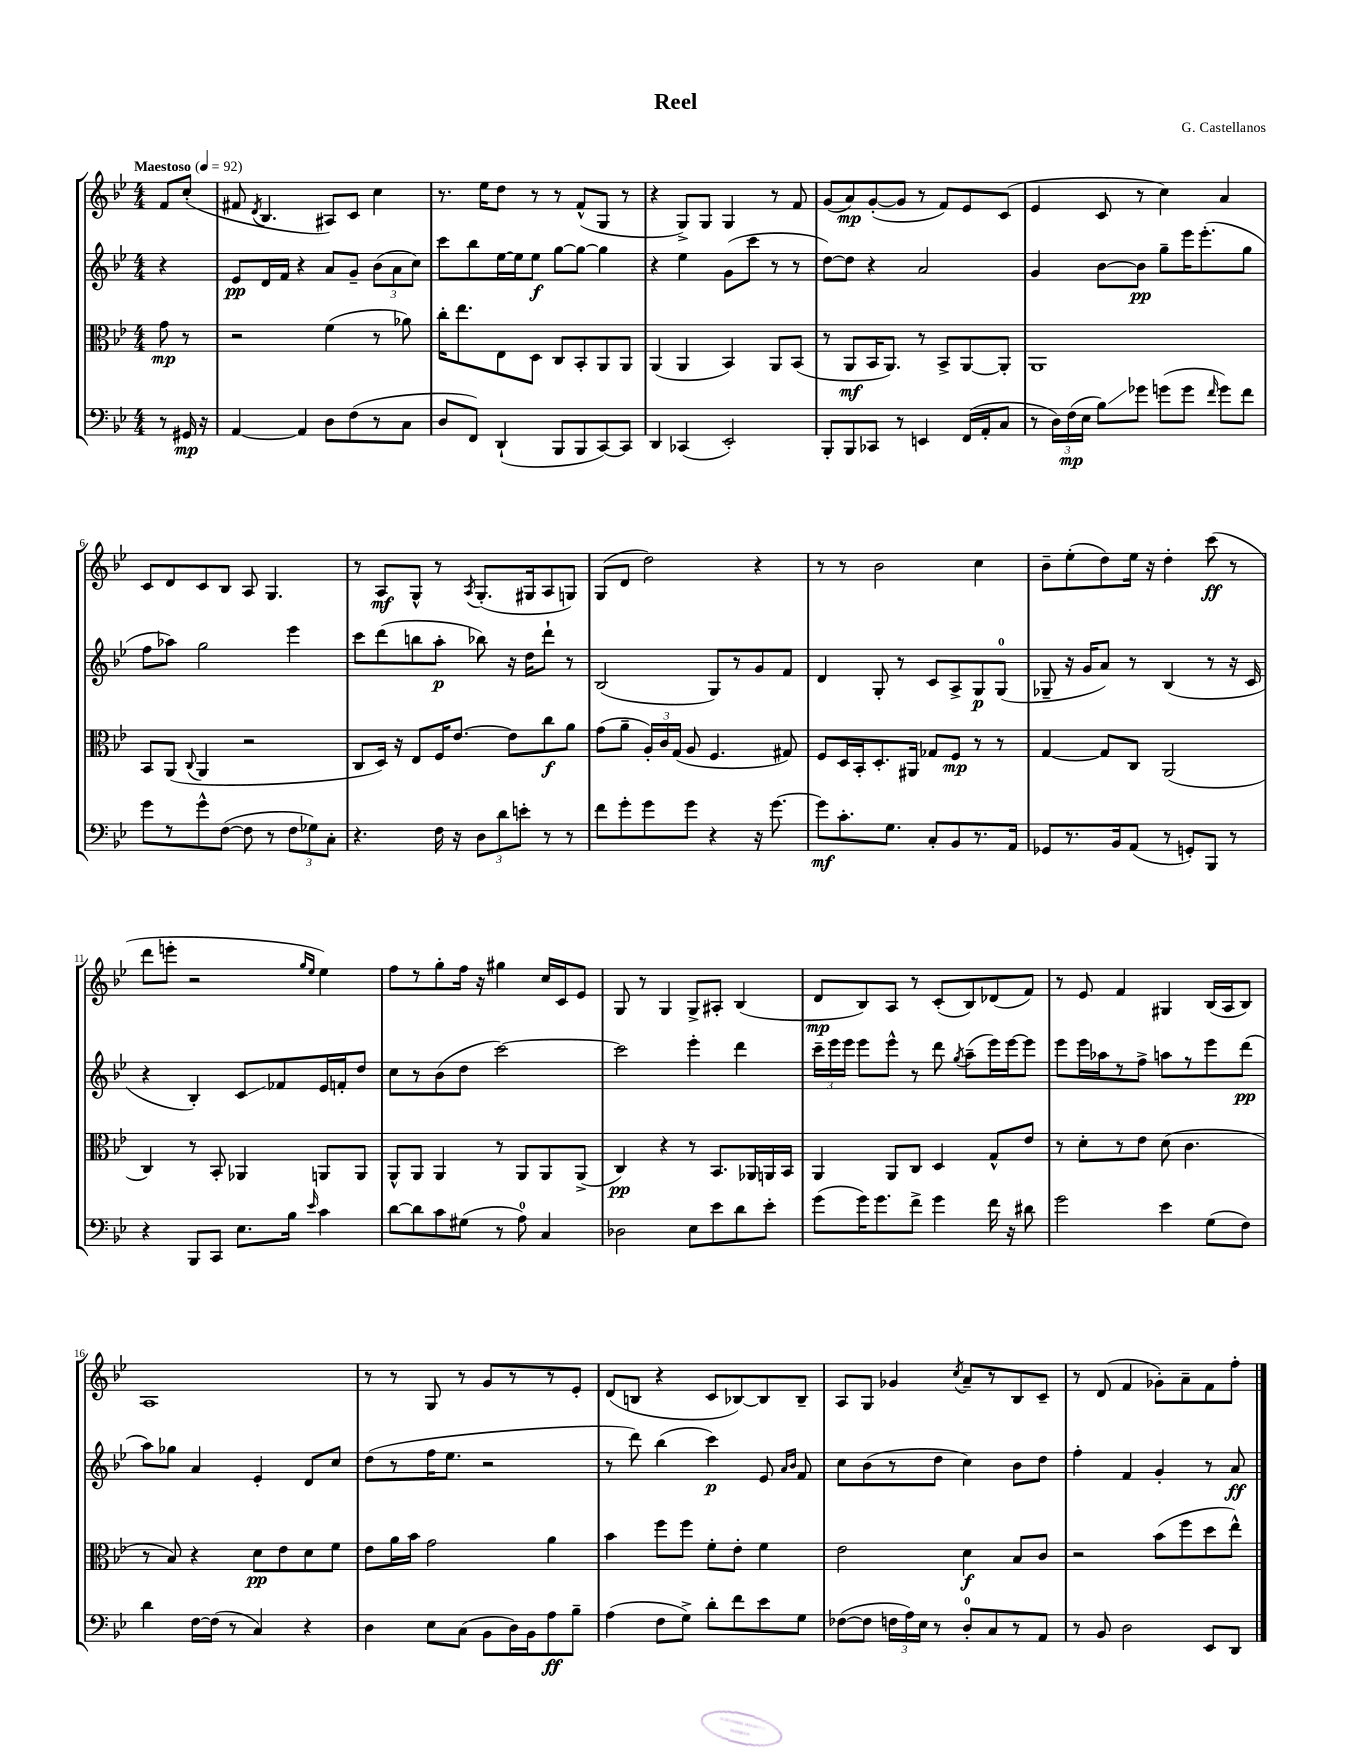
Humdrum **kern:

**kern	**kern	**kern	**kern
*staff4	*staff3	*staff2	*staff1
*clefF4	*clefC3	*clefG2	*clefG2
*k[b-e-]	*k[b-e-]	*k[b-e-]	*k[b-e-]
*M4/4	*M4/4	*M4/4	*M4/4
*MM92	*MM92	*MM92	*MM92
8r	8g\	4r	8f/L
16GG#/	8r	.	(8cc'/J
16r	.	.	.
=	=	=	=
[4AA/	2r	8e-/L	8f#/
.	.	.	8qd/
.	.	16d/L	4.B-/
.	.	16f/JJ	.
4AA/]	.	4r	.
8D\L	(4f\	8a/L	8A#/L)
(8F\	.	8g~/J	8c/J
8r	8r	(12b-\L	4cc\
.	.	12a\	.
8C\J	8a-\)	.	.
.	.	12cc\J)	.
=	=	=	=
8D/L	16cc'\LK	8ccc\L	8.r
.	8.ee-\	.	.
8FF/J)	.	8bb-\	.
.	.	.	16ee-\LK
(4DD`/	8E-\	[16ee-\L	8dd\J
.	.	16ee-\]J	.
.	8D\J	8ee-\J	8r
8BBB-/L	8C/L	[8gg\L	8r
8BBB-/	8BB-'/	8gg\_J	(8f^^/L
[8CC/)	8AA/	4gg\]	8G/J
8CC/]J	8AA/J	.	8r
=	=	=	=
4DD/	(4AA/	4r	4r
(4CC-/	4AA/	4ee-\	8G^/L)
.	.	.	8G/J
2EE-'/)	4BB-/)	(8g\L	4G/
.	.	8ccc\J	.
.	8AA/L	8r	8r
.	(8BB-/J	8r	8f/
=	=	=	=
8BBB-'/L	8r	[8dd\L)	(8g/L
8BBB-/	8AA/L	8dd\]J	8a/)
8CC-/J	16BB-/K	4r	([8g'/
.	8.AA/J)	.	.
8r	.	.	8g/]J
4EE/	8r	2a/	8r
.	8BB-^/L	.	8f/L)
(16FF/LL	[8AA/	.	8e-/
16AA'/J	.	.	.
8C/J	8AA'/]J	.	(8c/J
=	=	=	=
8r	1AA	4g/	4e-/
24D\LL)	.	.	.
(24F\	.	.	.
24E-\JJ	.	.	.
8B-\L)	.	[8b-\L	8c/
8g-\J	.	8b-\]J	8r
(8g\L	.	8gg~\L	4cc\)
8g\J	.	16eee-\K	.
.	.	(8.eee-'\	.
16qqf/	.	.	.
8g\L)	.	.	4a/
8f\J	.	8gg\J	.
=	=	=	=
8g\L	8BB-/L	8ff\L	8c/L
8r	(8AA/J	8aa-\J)	8d/
.	8qqC/	.	.
8g^^\	4AA/	2gg\	8c/
([8F\J	.	.	8B-/J
8F\]	2r	.	8A/
8r	.	.	4.G/
12F\L	.	4eee-\	.
12G-\)	.	.	.
12C'\J	.	.	.
=	=	=	=
4.r	8C/L	8ccc\L	8r
.	16D/Jk)	(8ddd\	8A/L
.	16r	.	.
.	8E-/L	8bb\	8G^^/J
16F\	16F/K	8aa'\J	8r
16r	[8.e-/J	.	.
.	.	.	8qA/
12D\L	.	8bb-\)	(8.G'/L
12d\	.	.	.
.	8e-\]L	16r	.
12e'\J	.	.	.
.	.	16dd\LK	16G#/k
8r	8cc\	8ddd`\J	8A/
8r	8a\J	8r	8G/J)
=	=	=	=
8f\L	(8g\L	(2B-/	(8G/L
8g'\	8a~\J	.	8d/J
8g\	24A'/LL)	.	2dd\)
.	24c/	.	.
.	(24G/JJ	.	.
8g\J	8A/	.	.
4r	4.F/	8G/L)	.
.	.	8r	.
16r	.	8g/	4r
[8.g\	.	.	.
.	8G#/)	8f/J	.
=	=	=	=
8g\]L	8F/L	4d/	8r
8.c'\	16D/L	.	8r
.	16BB-'/J	.	.
.	8.D'/	8G'/	2b-\
8.G\J	.	.	.
.	.	8r	.
.	16AA#/Jk	.	.
8C'/L	8G-/L	8c/L	.
8BB-/	8F/J	8A^/	.
8.r	8r	8G/	4cc\
.	8r	(8G/J	.
16AA/Jk	.	.	.
=	=	=	=
8GG-/L	[4G/	8G-~/	8b-~\L
8.r	.	16r	(8ee-'\
.	.	16g/LK	.
.	8G/]L	8a/J)	8dd\)
16BB-/k	.	.	.
(8AA/J	8C/J	8r	16ee-\Jk
.	.	.	16r
8r	(2AA/	(4B-/	4dd'\
8GG'/L)	.	.	.
8BBB-/J	.	8r	(8ccc\
8r	.	16r	8r
.	.	16c/	.
=	=	=	=
4r	4C/)	4r	8ddd\L
.	.	.	8eee'\J
8BBB-/L	8r	4B-'/)	2r
8CC/J	8BB-'/	.	.
8.E-\L	4AA-/	8c/L	.
.	.	8f-/	.
16B-\Jk	.	.	.
.	.	.	16qqgg/LL
16qqe-/	.	.	16qqee-/JJ
4c\	8AA/L	16e-/L	4ee-\)
.	.	16f'/J	.
.	8AA/J	8dd/J	.
=	=	=	=
[8d\L	8AA^^/L	8cc\L	8ff\L
8d\]	8AA/J	8r	8r
8c\	4AA/	(8b-\	8gg'\
(8G#\J	.	8dd\J	16ff\Jk
.	.	.	16r
8r	8r	[2ccc\)	4gg#\
8A\)	8AA/L	.	.
4C/	8AA/	.	16cc/LL
.	.	.	16c/J
.	(8AA^/J	.	8e-/J
=	=	=	=
2D-\	4C/)	2ccc\]	8G/
.	.	.	8r
.	4r	.	4G/
8E-\L	8r	4eee-'\	8G^/L
8e-\	8.BB-/L	.	8A#'/J
8d\	.	4ddd\	(4B-/
.	16AA-/L	.	.
8e-'\J	16AA/	.	.
.	16BB-/JJ	.	.
=	=	=	=
(8g\L	4AA/	24ccc~\LL	8d/L
.	.	24eee-\	.
.	.	24eee-\JJ	.
16g\K)	.	8eee-\L	8B-/)
8.g\	.	.	.
.	8AA/L	8eee-^^\J	8A/J
8f^\J	8C/J	8r	8r
4g\	4D/	8ddd\	(8c'/L
.	.	8qgg/	.
.	.	(8aa~\L	8B-/)
16f\	8G^^/L	16eee-\L)	(8d-/
16r	.	[16eee-\J	.
8d#\	8e-/J	8eee-\]J	8f/J)
=	=	=	=
2g\	8r	8eee-\L	8r
.	8d'\L	16eee-\L	8e-/
.	.	16aa-\J	.
.	8r	8r	4f/
.	8e-\J	8ff^\J	.
4e-\	(8d\	8aa\L	4G#/
.	4.c\	8r	.
(8G\L	.	8eee-\	(16B-/LL
.	.	.	16A/J
8F\J)	.	(8ddd\J	8B-/J)
=	=	=	=
4d\	8r	8aa\L)	1A
.	8B-/)	8gg-\J	.
[16F\LL	4r	4a/	.
(16F\]JJ	.	.	.
8r	.	.	.
4C/)	8d\L	4e-'/	.
.	8e-\	.	.
4r	8d\	8d/L	.
.	8f\J	8cc/J	.
=	=	=	=
4D\	8e-\L	(8dd\L	8r
.	16a\L	8r	8r
.	16b-\JJ	.	.
8E-\L	2g\	16ff\K	8G/
.	.	8.ee-\J	.
(8C\J	.	.	8r
8BB-\L	.	2r	8g/L
16D\L)	.	.	8r
16BB-\J	.	.	.
8A\	4a\	.	8r
8B-~\J	.	.	8e-'/J
=	=	=	=
(4A\	4b-\	8r	(8d/L
.	.	8ddd\)	8B/J
8F\L	8ff\L	(4bb-\	4r
8G^\J)	8ff\J	.	.
8d'\L	8f'\L	4ccc\)	8c/L
8f\	8e-'\J	.	[8B-/)
8e-\	4f\	8e-/	8B-/]
.	.	16qqa/LL	.
.	.	16qqb-/JJ	.
8G\J	.	8f/	8B-~/J
=	=	=	=
([8F-\L	2e-\	8cc\L	8A/L
8F-\]J	.	(8b-\	8G/J
24F\LL	.	8r	4g-/
24A\)	.	.	.
24E-\JJ	.	.	.
8r	.	8dd\J	.
.	.	.	8qcc/
8D'/L	4d\	4cc\)	8a~/L
8C/	.	.	8r
8r	8B-/L	8b-\L	8B-/
8AA/J	8c/J	8dd\J	8c~/J
=	=	=	=
8r	2r	4ff'\	8r
8BB-/	.	.	(8d/
2D\	.	4f/	4f/
.	(8b-\L	4g'/	8g-'\L)
.	8ff\	.	8a~\
8EE-/L	8dd\	8r	8f\
8DD/J	8ee-^^\J)	8a/	8ff'\J
==	==	==	==
*-	*-	*-	*-
